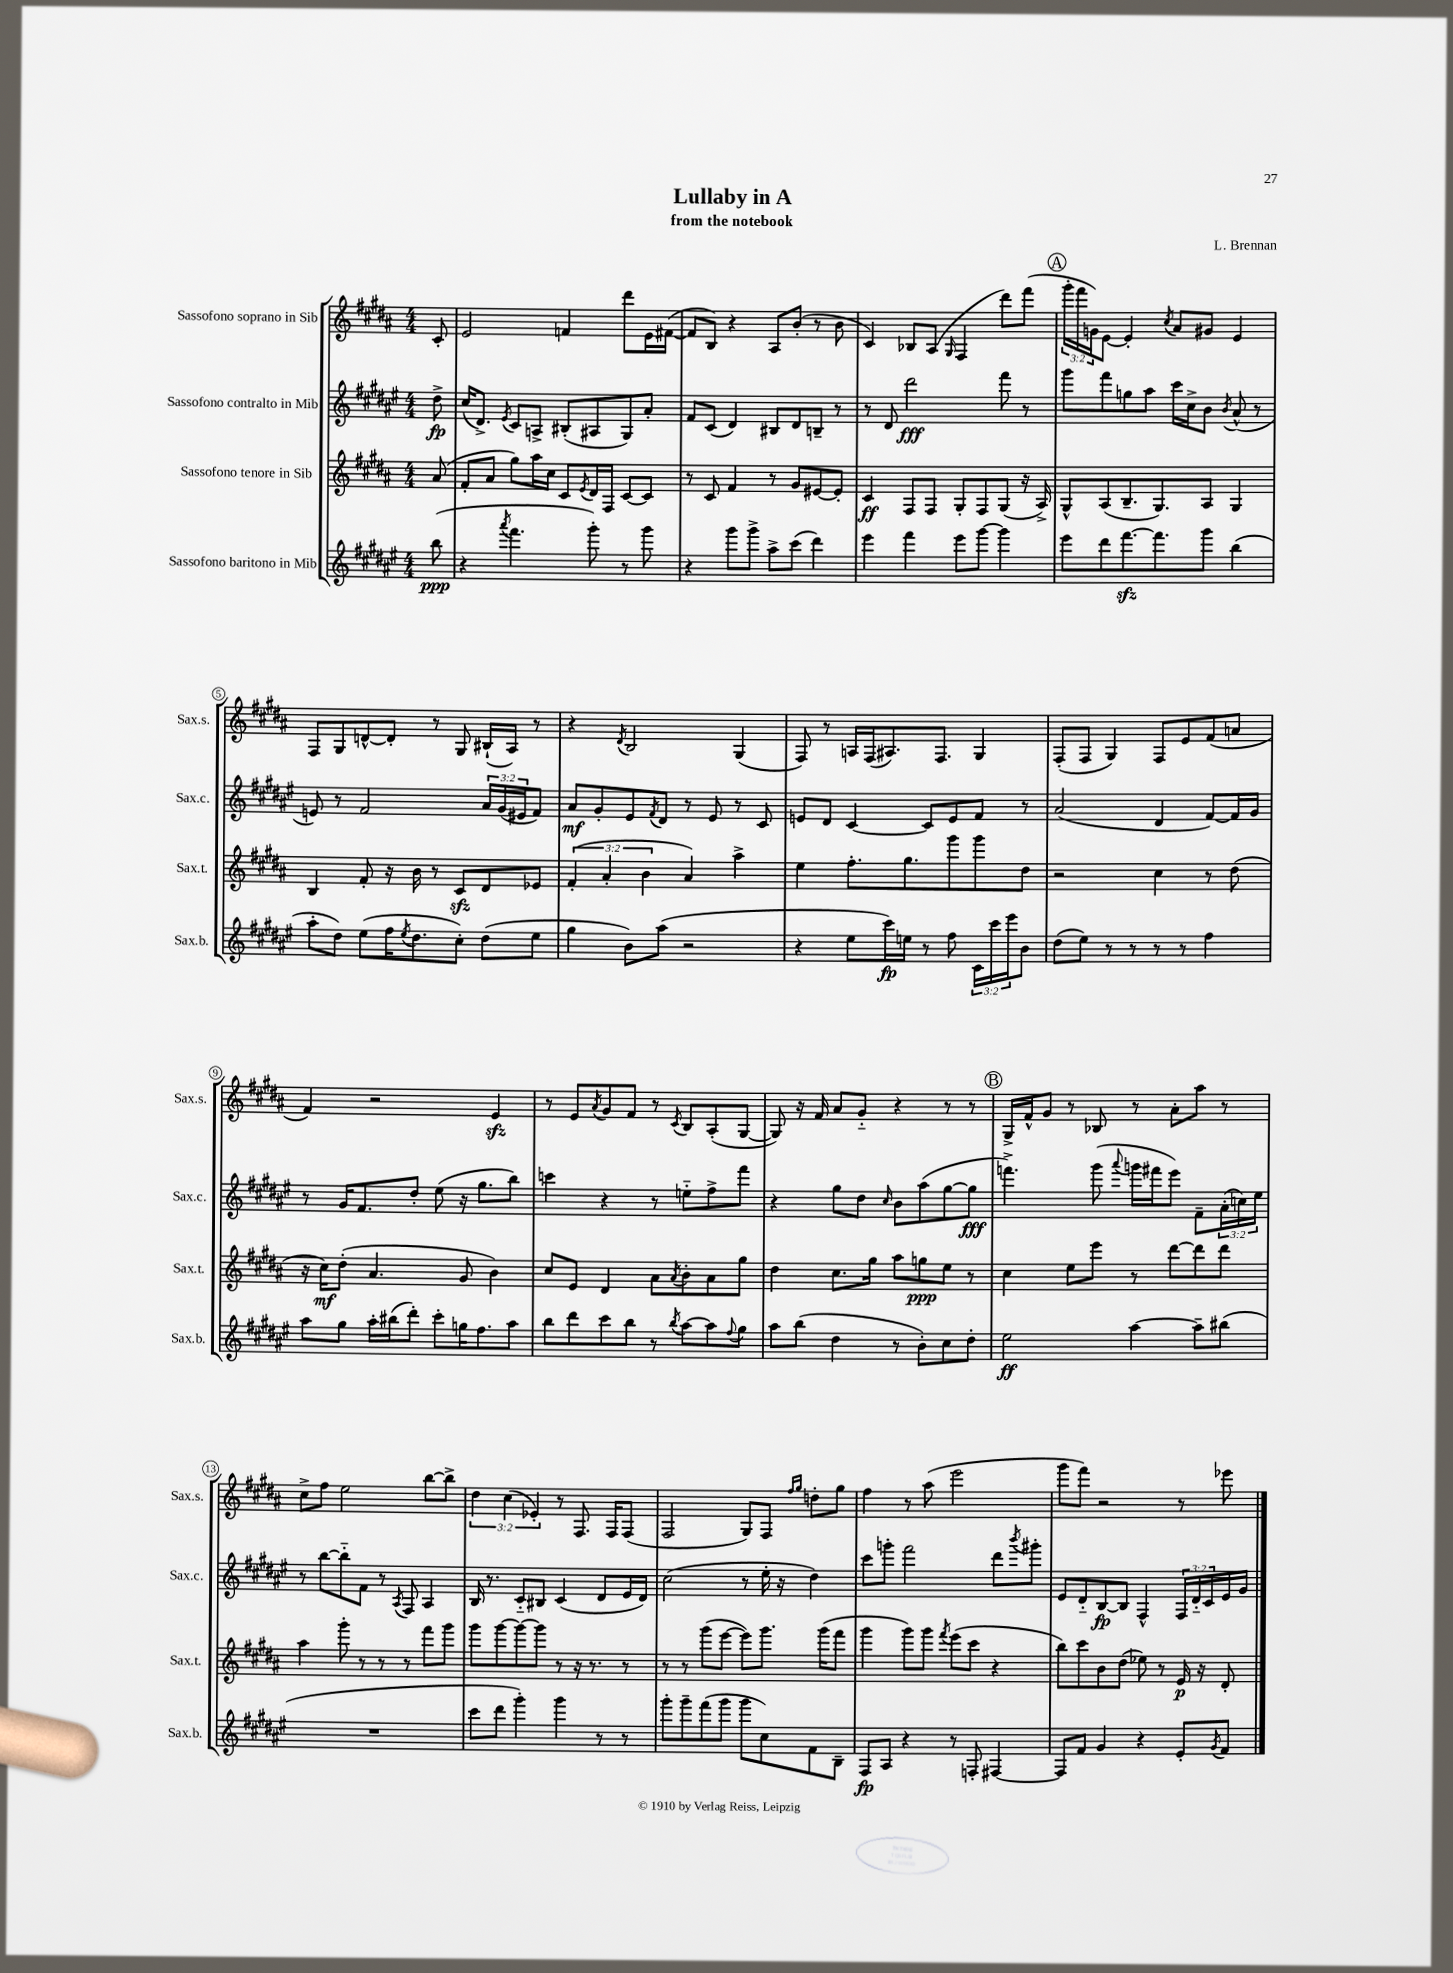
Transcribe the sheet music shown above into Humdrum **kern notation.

**kern	**kern	**kern	**kern
*staff4	*staff3	*staff2	*staff1
*clefG2	*clefG2	*clefG2	*clefG2
*k[f#c#g#d#a#e#]	*k[f#c#g#d#a#]	*k[f#c#g#d#a#e#]	*k[f#c#g#d#a#]
*M4/4	*M4/4	*M4/4	*M4/4
(8bb	(8a#	8dd#^	8c#'
=	=	=	=
4r	8f#'	(16cc#	2e
.	.	8.d#^)	.
.	8a#	.	.
8qaaa#	.	8qe#	.
4.fff#	8gg#)	8c#	.
.	16aa#	8A^	.
.	16cc#	.	.
.	8c#	(8B#'	4f
.	8qe	.	.
8ggg#')	16d#	8A#	.
.	16F#	.	.
8r	[8c#	8G#)	8ddd#
8ggg#	8c#]	8a#'	16e
.	.	.	([16f#
=	=	=	=
4r	8r	8f#	8f#]
.	8c#	(8c#	8B)
8ggg#	4f#	4d#)	4r
8ggg#^	.	.	.
8aa#^	8r	8B#	8A#
(8ccc#	8g#	8d#	(8b'
4ddd#)	[8e#	8B~	8r
.	8e#']	8r	8b
=	=	=	=
4eee#	4c#	8r	4c#)
.	.	8d#	.
4fff#	8F#	2ddd#	8B-
.	8F#	.	(8A#
.	.	.	16qqG#
8eee#	8G#'	.	4F#
[8ggg#	8F#	.	.
4ggg#]	(8G#	8fff#	8ddd#)
.	16r	8r	(8fff#
.	16A#^)	.	.
=	=	=	=
8eee#	8G#^^	8ggg#	24ggg#'
.	.	.	24fff#
.	.	.	24g)
8ddd#	(8A#	8fff#	[8e
[8.fff#	8.B~	8gg	4e']
.	.	8aa#	.
8.fff#]	8.G#)	.	.
.	.	.	8qcc#
.	.	16ccc#	8a#
.	.	16cc#^	.
8ggg#	8A#	8b	8g#
.	.	8qb	.
(4bb	4G#	(8a#^^	4e
.	.	8r	.
=	=	=	=
8aa#'	4B	8e)	8F#
8dd#)	.	8r	8G#
(8ee#	8f#'	2f#	[8d^^
16ff#	16r	.	8d']
8qee#	.	.	.
8.dd#	16b	.	.
.	8r	.	8r
8cc#')	8c#	.	8G#
(8dd#	8d#	24a#	(16B#`
.	.	(24g#	.
.	.	.	16A#)
.	.	24e#	.
8ee#	8e-	8f#)	8r
=	=	=	=
4gg#	(6f#'	8a#	4r
.	.	8g#'	.
.	6a#'	.	.
.	.	.	8qd#
8b)	.	8e#	2B
.	6b	.	.
.	.	8qf#	.
(8aa#	.	8d#	.
2r	4a#)	8r	.
.	.	8e#	.
.	4aa#^	8r	(4G#
.	.	8c#	.
=	=	=	=
4r	4ee	8e	8F#)
.	.	8d#	8r
8ee#	8.ff#'	[4c#	16A
.	.	.	(16F#
16ccc#)	.	.	8.A#)
16ee	8.gg#	.	.
8r	.	8c#]	.
.	.	.	8.F#
8ff#	8ggg#	8e	.
24c#	8ggg#	8f#	4G#
24ccc#	.	.	.
24eee#	.	.	.
8b	8dd#	8r	.
=	=	=	=
(8dd#	2r	(2a#	(8F#'
8ee#)	.	.	8F#
8r	.	.	4G#)
8r	.	.	.
8r	4cc#	4d#	8F#
8r	.	.	8e
4ff#	8r	[8f#)	(8f#
.	(8dd#	16f#]	8a
.	.	16g#	.
=	=	=	=
8aa#	16r	8r	4f#)
.	16cc#)	.	.
8gg#	(8dd#'	16g#	.
.	.	8.f#	.
16aa#'	4.a#	.	2r
(16bb#	.	.	.
8ddd#')	.	8dd#'	.
8ccc#'	.	(8ee#	.
16gg	8g#	16r	.
8.ff#	.	8.gg#	.
.	4b)	.	4e
8aa#	.	8bb)	.
=	=	=	=
8bb	8cc#	4ccc	8r
8ddd#	8e	.	8e
.	.	.	8qa#
8ccc#	4d#	4r	8g#
8bb	.	.	8f#
8r	8a#	8r	8r
8qbb	8qa#	.	8qc#
[8aa#	8b'	8ee'~	8B
8aa#]	8a#	8ff#^	(8A#'
8qqff#	.	.	.
8gg#	8gg#	8fff#	[8G#
=	=	=	=
8aa#	4dd#	4r	8G#])
(8bb	.	.	16r
.	.	.	16f#
4dd#	8.cc#	8gg#	8a#
.	.	8dd#	8g#'~
.	16gg#	.	.
.	.	16qqcc#	.
8r	8aa#	8b	4r
8b')	8gg	(8aa#	.
8cc#	8ee	[8gg#	8r
8dd#'	8r	8gg#]	8r
=	=	=	=
2ee#	4cc#	4.fff^)	16G#^
.	.	.	16f#^^
.	.	.	8g#
.	8ee	.	8r
.	8eee	(8ggg#	8B-
.	.	8qqaaa#	.
[4aa#	8r	16ggg	8r
.	.	16fff#	.
.	[8ddd#	8eee#)	8a#'
8aa#~]	8ddd#]	8f#~	8aa#
(8bb#	8ddd#	(24a#'	8r
.	.	24cc)	.
.	.	24ee#	.
=	=	=	=
1r	4aa#	8r	8cc#^
.	.	[8bb	8ff#
.	8ggg#'	8bb'~]	2ee
.	8r	8f#	.
.	8r	8r	.
.	.	8qA#	.
.	8r	8F#	.
.	8fff#	4A#	[8bb
.	8ggg#	.	8bb^]
=	=	=	=
8ccc#	8ggg#	16B	6dd#
.	.	8.r	.
8ddd#	[8ggg#	.	.
.	.	.	(6cc#
4ggg#')	8ggg#_	8c#'~	.
.	.	.	6e-')
.	8ggg#]	8B#	.
4ggg#	8r	(4c#	8r
.	16r	.	8.F#
.	8.r	.	.
8r	.	8d#	.
.	.	.	16F#
8r	8r	16e#	(8F#
.	.	16d#)	.
=	=	=	=
8ggg#'	8r	(2cc#	2F#
8ggg#~	8r	.	.
(8fff#	(8ggg#	.	.
8ggg#	[8eee	.	.
8ggg#	8eee])	8r	8G#)
8cc#)	8.ggg#	16ee#'	8F#
.	.	16r	.
.	.	.	16qqff#
.	.	.	16qqgg#
8f#	.	4dd#)	8dd'
.	(16ggg#	.	.
8B~	8fff#	.	8gg#
=	=	=	=
8F#	4ggg#	8ccc#	4ff#
8A#	.	8ggg'	.
4r	8ggg#)	2fff#	8r
.	8ggg#	.	(8aa#
.	8qfff#	.	.
8r	(8eee	.	2eee
8F'	8ccc#	.	.
[4F#	4r	8ddd#	.
.	.	8qbbb	.
.	.	8ggg#'	.
=	=	=	=
8F#]	8bb)	8e#	8ggg#
8f#	8ccc#	8d#'~	8fff#)
4g#	8b	[8B	2r
.	(8dd#	8B]	.
4r	8ee-)	4F#^^	.
.	8r	.	.
8e#'	16e	24F#	8r
.	.	24d#'~	.
.	16r	.	.
.	.	24c#	.
8qg#	.	.	.
8f#	8d#'	16e#	8eee-
.	.	16g#	.
==	==	==	==
*-	*-	*-	*-
